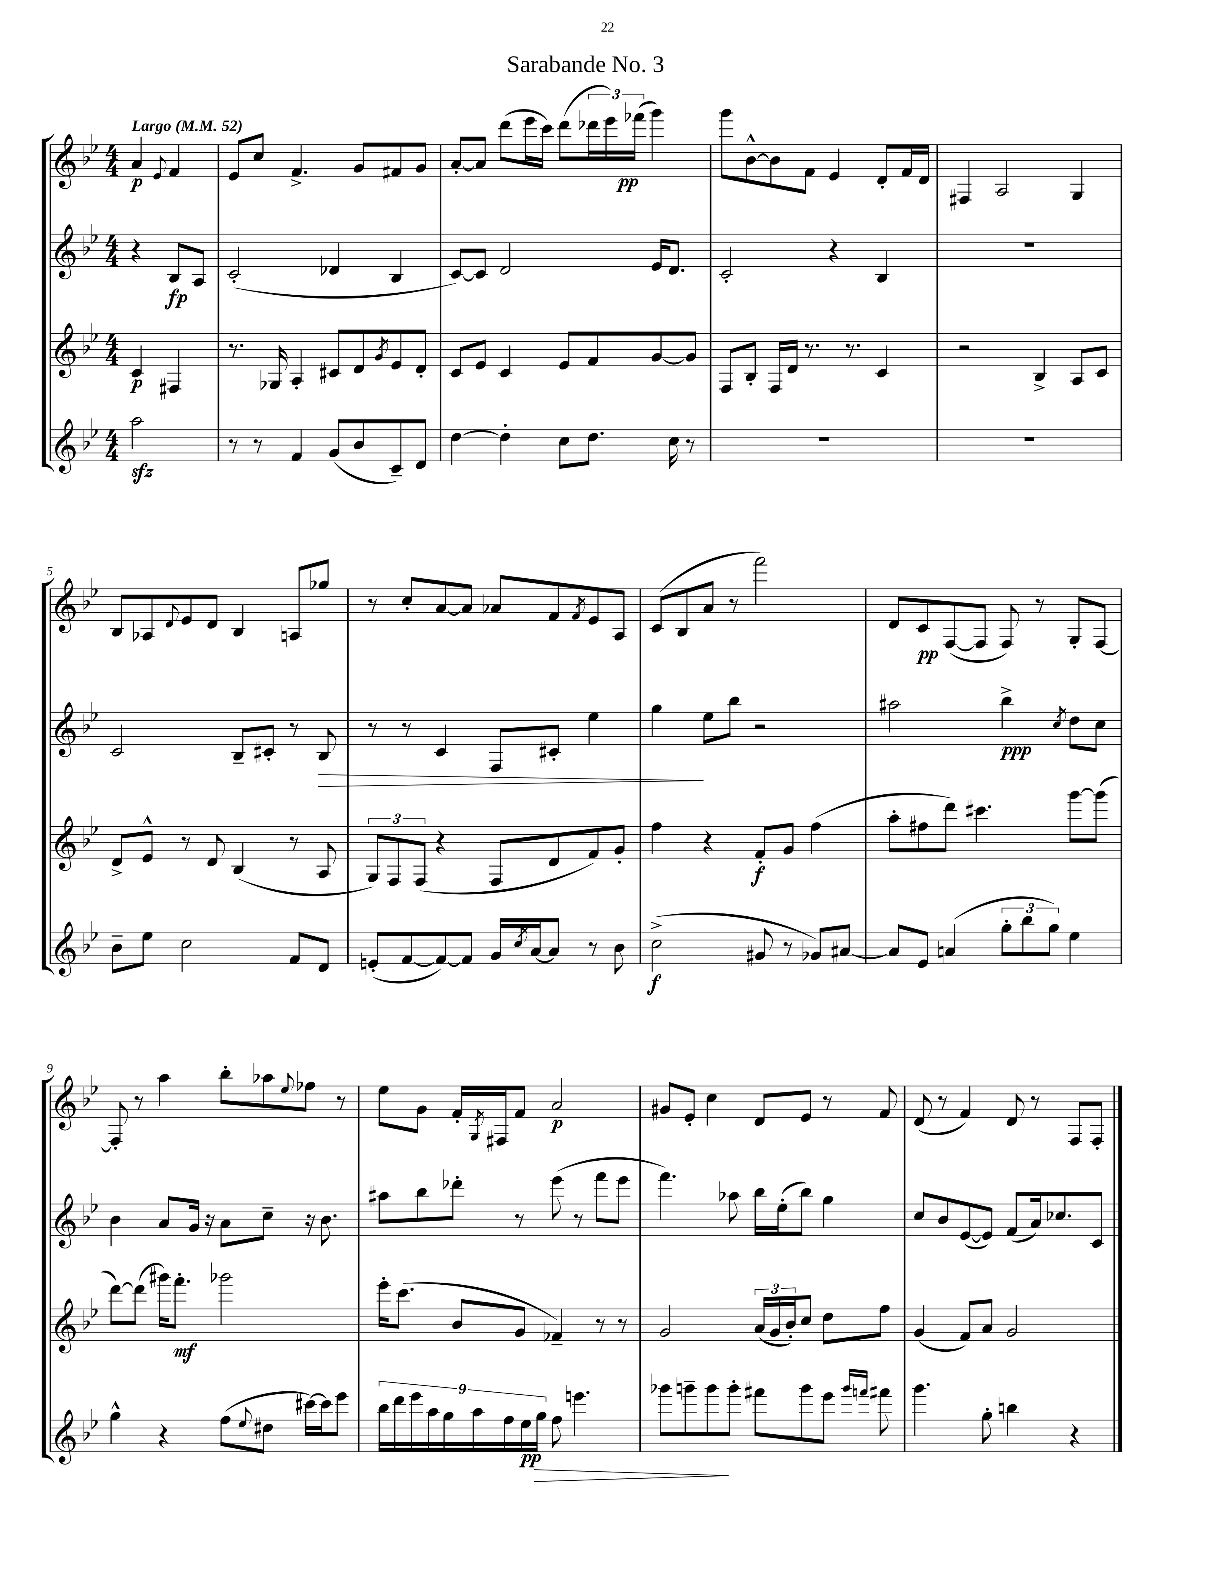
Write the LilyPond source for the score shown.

\header { title = "Sarabande No. 3" }
<<
\new StaffGroup <<
\new Staff = "s0" {
    \clef treble \key bes \major \numericTimeSignature \time 4/4 \partial 2 \tempo "Largo" 4 = 52
    a'4\p \appoggiatura { ees'8 } f'4 |
    ees'8 c''8 f'4.-> g'8 fis'8 g'8 |
    a'8~-. a'8 d'''8( ees'''16 c'''16) d'''8( \tuplet 3/2 { des'''16 ees'''16) fes'''16\pp( } g'''4) |
    g'''8 bes'8~-^ bes'8 f'8 ees'4 d'8-. f'16 d'16 |
    fis4 a2 g4 |
    bes8 aes8 \appoggiatura { d'8 } ees'8 d'8 bes4 a8 ges''8 |
    r8 c''8-. a'8~ a'8 aes'8 f'8 \acciaccatura { f'8 } ees'8 a8 |
    c'8( bes8 a'8 r8 f'''2) |
    d'8 c'8\pp f8~( f8 f8) r8 g8-. f8~ |
    f8-. r8 a''4 bes''8-. aes''8 \appoggiatura { ees''8 } fes''8 r8 |
    ees''8 g'8 f'16-. \acciaccatura { g8 } fis16 f'8 a'2\p |
    gis'8 ees'8-. c''4 d'8 ees'8 r8 f'8 |
    d'8( r8 f'4) d'8 r8 f8 f8-. \bar "|." |
}
\new Staff = "s1" {
    \clef treble \key bes \major \numericTimeSignature \time 4/4 \partial 2
    r4 bes8\fp a8 |
    c'2-.( des'4 bes4 |
    c'8~) c'8 d'2 ees'16 d'8. |
    c'2-. r4 bes4 |
    R1 |
    c'2 bes8-- cis'8-. r8 bes8\> |
    r8 r8 c'4 f8 cis'8-. ees''4 |
    g''4\! ees''8 bes''8 r2 |
    ais''2 bes''4->\ppp \acciaccatura { c''8 } d''8 c''8 |
    bes'4 a'8 g'16 r16 a'8 c''8-- r16 bes'8. |
    ais''8 bes''8 des'''8-. r8 ees'''8( r8 f'''8 ees'''8 |
    f'''4.) aes''8 bes''16 ees''16-.( bes''8) g''4 |
    c''8 bes'8 ees'8~( ees'8) f'8( a'16) ces''8. c'8 \bar "|." |
}
\new Staff = "s2" {
    \clef treble \key bes \major \numericTimeSignature \time 4/4 \partial 2
    c'4\p fis4 |
    r8. ges16 a4-. cis'8 d'8 \acciaccatura { g'8 } ees'8 d'8-. |
    c'8 ees'8 c'4 ees'8 f'8 g'8~ g'8 |
    f8 bes8-. f16 d'16 r8. r8. c'4 |
    r2 bes4-> a8 c'8 |
    d'8-> ees'8-^ r8 d'8 bes4( r8 a8 |
    \tuplet 3/2 { g8) f8 f8( } r4 f8 d'8 f'8) g'8-. |
    f''4 r4 f'8-.\f g'8 f''4( |
    a''8-. fis''8 d'''8) cis'''4. g'''8~ g'''8( |
    d'''8~) d'''8( gis'''16) f'''8.-.\mf ges'''2 |
    ees'''16-. c'''8.( bes'8 g'8 fes'4--) r8 r8 |
    g'2 \tuplet 3/2 { a'16( g'16 bes'16-.) } c''8 d''8 f''8 |
    g'4( f'8) a'8 g'2 \bar "|." |
}
\new Staff = "s3" {
    \clef treble \key bes \major \numericTimeSignature \time 4/4 \partial 2
    a''2\sfz |
    r8 r8 f'4 g'8( bes'8 c'8--) d'8 |
    d''4~ d''4-. c''8 d''8. c''16 r8 |
    R1 |
    R1 |
    bes'8-- ees''8 c''2 f'8 d'8 |
    e'8-.( f'8~ f'8~) f'8 g'16 \acciaccatura { c''8 } a'16~ a'8 r8 bes'8 |
    c''2->\f( gis'8 r8 ges'8) ais'8~ |
    ais'8 ees'8 a'4( \tuplet 3/2 { g''8-. bes''8 g''8) } ees''4 |
    g''4-^ r4 f''8( \appoggiatura { ees''8 } dis''8 cis'''16~) cis'''16 ees'''8 |
    \tuplet 9/8 { bes''16 d'''16 ees'''16 a''16 g''16 a''16 f''16 ees''16\pp g''16\> } f''8 e'''4. |
    ges'''8 g'''8-- g'''8\! g'''8-. fis'''8 g'''8 ees'''8 \grace { g'''16 f'''16 } fis'''8 |
    g'''4. g''8-. b''4 r4 \bar "|." |
}
>>
>>
